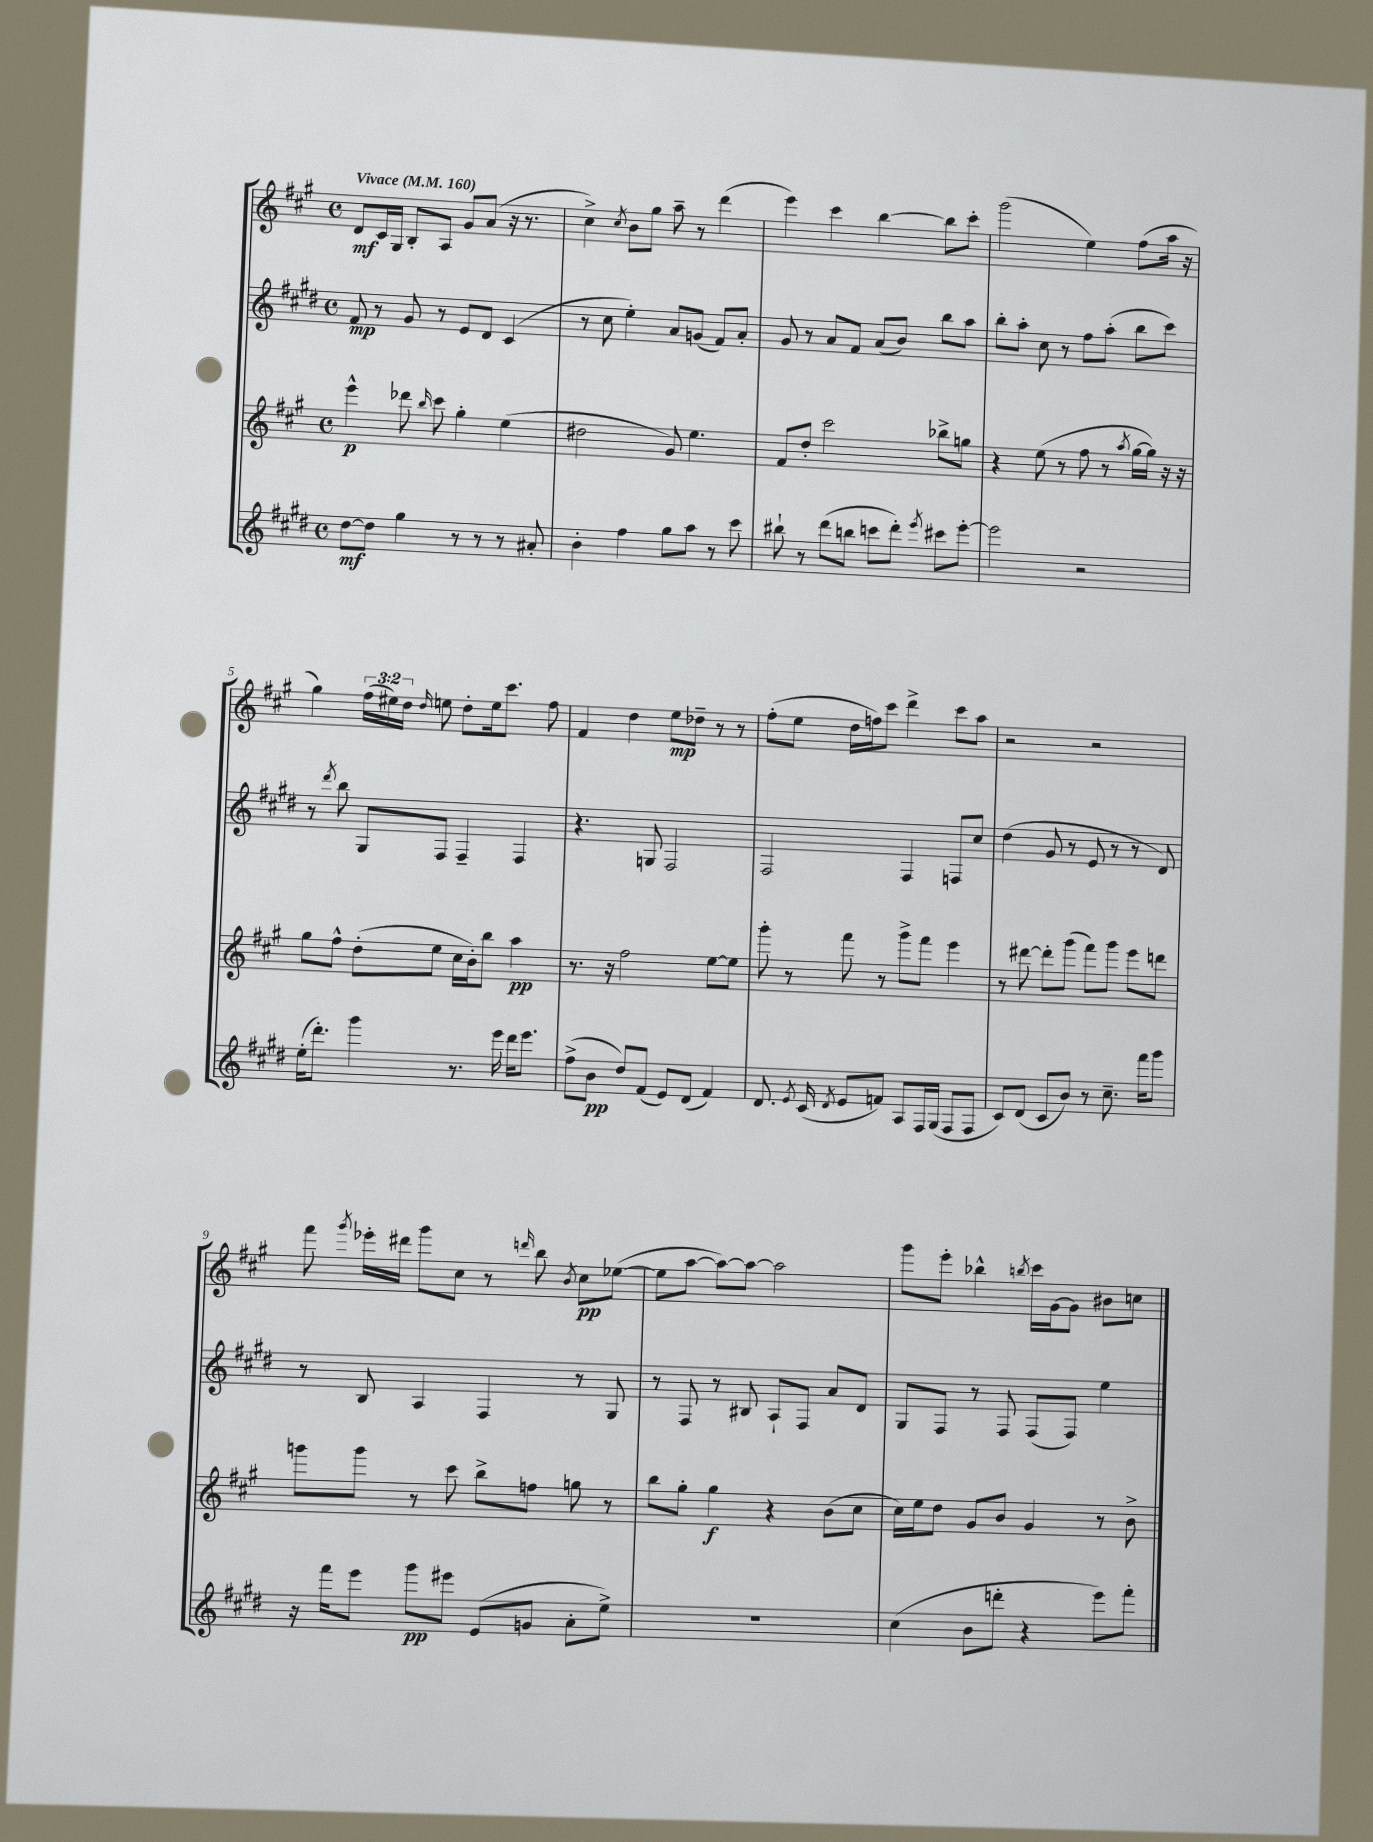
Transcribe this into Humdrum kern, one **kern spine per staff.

**kern	**kern	**kern	**kern
*staff4	*staff3	*staff2	*staff1
*clefG2	*clefG2	*clefG2	*clefG2
*k[f#c#g#d#]	*k[f#c#g#]	*k[f#c#g#d#]	*k[f#c#g#]
*M4/4	*M4/4	*M4/4	*M4/4
*met(c)	*met(c)	*met(c)	*met(c)
*MM160	*MM160	*MM160	*MM160
[8dd#\L	4eee^^\	8f#/	8d/L
8dd#\]J	.	8r	16c#/L
.	.	.	16G#/JJ
4gg#\	8ddd-\	8g#/	8B'/L
.	16qqbb/	.	.
.	8ccc#\	8r	8A/J
8r	4gg#'\	8e/L	8g#/L
8r	.	8d#/J	(8a/J
8r	(4ee\	(4c#/	16r
.	.	.	8.r
8a#'/	.	.	.
=	=	=	=
4b'\	2dd#\	8r	4cc#^\)
.	.	8cc#\	.
.	.	.	8qcc#/
4ff#\	.	4ee'\)	8b\L
.	.	.	8gg#\J
8gg#\L	8g#/)	8a/L	8aa~\
8aa\J	4.ee\	(8g/J	8r
8r	.	8f#/L)	(4ddd\
8ccc#\	.	8a'/J	.
=	=	=	=
8bb#`\	8f#/L	8g#/	4eee\)
8r	8dd'/J	8r	.
(8ddd#\L	2ccc#\	8a/L	4ccc#\
8bb\J	.	8f#/J	.
8ccc\L	.	(8a/L	[4bb\
8ddd#'\J)	.	8b/J)	.
8qeee/	.	.	.
8ccc#\L	8bb-^\L	8bb\L	8bb\]L
[8eee'\J	8gg\J	8aa\J	8ccc#'\J
=	=	=	=
2eee\]	4r	8bb'\L	(2ggg#\
.	.	8aa'\J	.
.	(8ee\	8cc#\	.
.	8r	8r	.
2r	8ff#\	8ff#\L	4ee\)
.	8r	(8aa'\J	.
.	8qaa/	.	.
.	[16gg#\LL	8bb\L	(8ff#\L
.	16gg#\]JJ)	.	.
.	16r	8ccc#\J)	16aa\Jk
.	16r	.	16r
=	=	=	=
(16ee'\LK	8gg#\L	8r	4gg#\)
8.ddd#'\J)	.	.	.
.	.	8qddd#/	.
.	8ff#^^\J	8bb\	.
4ggg#\	(8dd'\L	8G#/L	(24ff#\LL
.	.	.	24ee#\)
.	.	.	24dd\JJ
.	.	.	16qqdd/
.	8ee\J	8F#/J	8ee\
8.r	16cc#\LL	4F#~/	8dd'\L
.	16b'\J)	.	.
.	8bb\J	.	16ee\k
16eee\	.	.	8.ccc#\J
16ddd#\LK	4aa\	4F#/	.
8.eee\J	.	.	.
.	.	.	8ff#\
=	=	=	=
(8ff#^\L	8.r	4.r	4f#/
8b\J	.	.	.
.	16r	.	.
8dd#/L)	2ff#\	.	4dd\
(8f#/J	.	8G/	.
8e/L)	.	2F#/	8ee\L
(8d#/J	.	.	8dd-~\J
4f#/)	[8ee\L	.	8r
.	8ee\]J	.	8r
=	=	=	=
8.d#/	8ggg#'\	2F#/	(8ff#'\L
.	8r	.	8ee\J
8qe/	.	.	.
(16c#/	.	.	.
8qd#/	.	.	.
8e/L	8fff#\	.	16dd\LL
.	.	.	16ff\J)
8f/J)	8r	.	8ccc#\J
8A/L	8ggg#^\L	4F#/	4ddd^\
16F#/L	8fff#\J	.	.
(16G#/JJ	.	.	.
8F#/L	4eee\	8F/L	8ccc#\L
8F#/J	.	8cc#/J	8aa\J
=	=	=	=
8c#/L)	8r	(4dd#\	2r
(8d#/J	[8ddd#\	.	.
8c#/L	8ddd#'\]L	8g#/	.
8b/J)	(8ggg#\J	8r	.
8r	8fff#\L)	8e/	2r
8.cc#~\	8ggg#\J	8r	.
.	8eee\L	8r	.
16fff#\LK	.	.	.
8ggg#\J	8ddd\J	8d#/)	.
=	=	=	=
16r	8ggg\L	8r	8fff#\
16fff#\LK	.	.	.
.	.	.	8qggg#/
8eee\J	8ggg\J	8B/	16eee-'\LL
.	.	.	16ddd#\JJ
8ggg#\L	8r	4A/	8ggg#\L
8eee#\J	8ccc#\	.	8cc#\J
(8e/L	8bb^\L	4F#/	8r
.	.	.	16qqddd/
8g/J	8ff\J	.	8bb\
.	.	.	8qb/
8a'\L	8gg\	8r	8cc#\L
8ee^\J)	8r	8G#/	([8ee-\J
=	=	=	=
1r	8bb\L	8r	8ee-\]L
.	8gg#'\J	8F#/	[8aa\J
.	4gg#\	8r	8aa\_L)
.	.	8B#/	8aa\_J
.	4r	8A`/L	2aa\]
.	.	8F#/J	.
.	(8b\L	8a/L	.
.	8cc#\J	8d#/J	.
=	=	=	=
(4cc#\	16cc#\LL)	8G#/L	8ggg#\L
.	16ee\J	.	.
.	8dd\J	8F#/J	8eee'\J
8b\L	8g#/L	8r	4bb-^^\
8ddd'\J	8b/J	8F#/	.
.	.	.	8qbb/
4r	4g#/	(8F#/L	16ccc#\LL
.	.	.	[16g#\J
.	.	8F#/J)	8g#\]J
8eee\L)	8r	4ee\	8b#\L
8fff#'\J	8b^\	.	8cc\J
==	==	==	==
*-	*-	*-	*-
